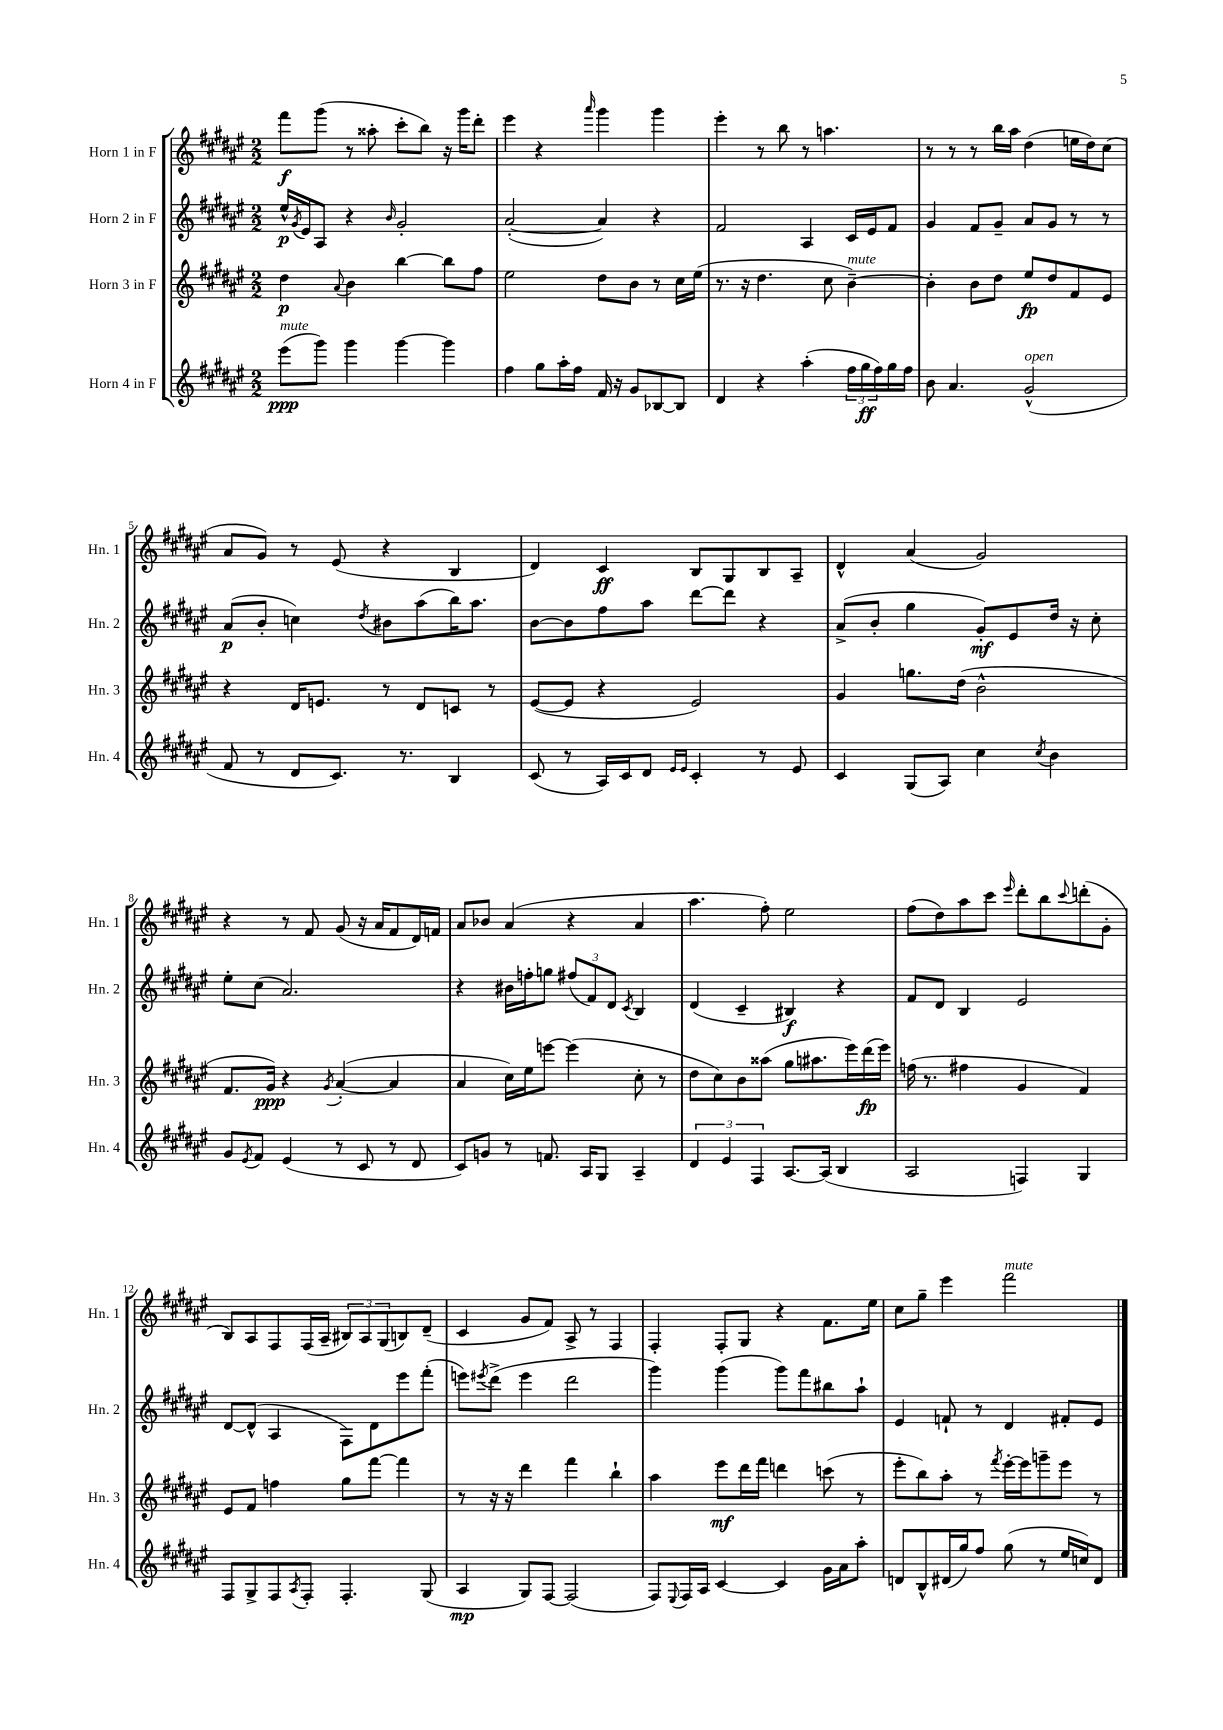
<<
\new StaffGroup <<
\new Staff = "s0" \with { instrumentName = "Horn 1 in F" shortInstrumentName = "Hn. 1" } {
    \clef treble \key fis \major \numericTimeSignature \time 2/2
    fis'''8\f gis'''8( r8 aisis''8-. cis'''8-. b''8) r16 gis'''16 dis'''8-. |
    eis'''4 r4 \grace { ais'''16 } gis'''4 gis'''4 |
    eis'''4-. r8 b''8 r8 a''4. |
    r8 r8 r8 b''16 ais''16 dis''4( e''16 dis''16) cis''8( |
    ais'8 gis'8) r8 eis'8( r4 b4 |
    dis'4) cis'4\ff b8 gis8 b8 ais8-- |
    dis'4-^ ais'4( gis'2) |
    r4 r8 fis'8 gis'8( r16 ais'16 fis'8 dis'16) f'16 |
    ais'8 bes'8 ais'4( r4 ais'4 |
    ais''4. fis''8-.) eis''2 |
    fis''8( dis''8) ais''8 cis'''8 \grace { eis'''16 } dis'''8-. b''8 \appoggiatura { cis'''8 } d'''8-.( gis'8-. |
    b8) ais8 fis8 fis16( ais16-- \tuplet 3/2 { bis8) ais8 gis8( } b8) dis'8--( |
    cis'4 gis'8 fis'8) ais8-> r8 fis4 |
    fis4-. fis8-. gis8 r4 fis'8. eis''16 |
    cis''8 gis''8-- eis'''4 fis'''2^\markup { \italic "mute" } \bar "|." |
}
\new Staff = "s1" \with { instrumentName = "Horn 2 in F" shortInstrumentName = "Hn. 2" } {
    \clef treble \key fis \major \numericTimeSignature \time 2/2
    eis''16-^\p \acciaccatura { gis'8 } eis'16 ais8 r4 \grace { b'16 } gis'2-. |
    ais'2~-.( ais'4) r4 |
    fis'2 ais4 cis'16 eis'16 fis'8 |
    gis'4 fis'8 gis'8-- ais'8 gis'8 r8 r8 |
    ais'8\p( b'8-. c''4) \acciaccatura { dis''8 } bis'8 ais''8( b''16) ais''8. |
    b'8~ b'8 fis''8 ais''8 dis'''8~ dis'''8 r4 |
    ais'8->( b'8-. gis''4 gis'8-.\mf) eis'8 dis''16 r16 cis''8-. |
    eis''8-. cis''8( ais'2.) |
    r4 bis'16 f''16-. g''8 \tuplet 3/2 { fis''8( fis'8) dis'8 } \acciaccatura { cis'8 } b4 |
    dis'4( cis'4-- bis4\f) r4 |
    fis'8 dis'8 b4 eis'2 |
    dis'8~ dis'8-^( ais4 fis8) dis'8 eis'''8 fis'''8-.( |
    e'''8) \acciaccatura { eis'''8 } dis'''8->( eis'''4 dis'''2 |
    gis'''4) gis'''4( gis'''8) fis'''8 bis''8 ais''8-! |
    eis'4 f'8-! r8 dis'4 fis'8-. eis'8 \bar "|." |
}
\new Staff = "s2" \with { instrumentName = "Horn 3 in F" shortInstrumentName = "Hn. 3" } {
    \clef treble \key fis \major \numericTimeSignature \time 2/2
    dis''4\p \appoggiatura { ais'8 } b'4 b''4~ b''8 fis''8 |
    eis''2 dis''8 b'8 r8 cis''16 eis''16( |
    r8. r16 dis''4. cis''8 b'4~--^\markup { \italic "mute" }) |
    b'4-. b'8 dis''8 eis''8\fp dis''8 fis'8 eis'8 |
    r4 dis'16 e'8. r8 dis'8 c'8 r8 |
    eis'8~( eis'8 r4 eis'2) |
    gis'4 g''8. dis''16( b'2-^ |
    fis'8. gis'16\ppp) r4 \acciaccatura { gis'8 } ais'4~-.( ais'4 |
    ais'4 cis''16) eis''16 e'''8~ e'''4( cis''8-. r8 |
    dis''8 cis''8) b'8 aisis''8( gis''8 ais''8. eis'''16) dis'''16\fp( eis'''16) |
    f''16( r8. fis''4 gis'4 fis'4) |
    eis'8 fis'8 f''4 gis''8 fis'''8~ fis'''4 |
    r8 r16 r16 dis'''4 fis'''4 b''4-! |
    ais''4 eis'''8\mf dis'''16 fis'''16 d'''4 c'''8( r8 |
    eis'''8-. b''8) ais''8-. r8 \acciaccatura { fis'''8 } eis'''16~-. eis'''16 g'''8-- eis'''8 r8 \bar "|." |
}
\new Staff = "s3" \with { instrumentName = "Horn 4 in F" shortInstrumentName = "Hn. 4" } {
    \clef treble \key fis \major \numericTimeSignature \time 2/2
    eis'''8\ppp^\markup { \italic "mute" }( gis'''8) gis'''4 gis'''4~ gis'''4 |
    fis''4 gis''8 ais''16-. fis''16 fis'16 r16 gis'8 bes8~ bes8 |
    dis'4 r4 ais''4-.( \tuplet 3/2 { fis''16 gis''16\ff fis''16) } gis''16 fis''16 |
    b'8 ais'4. gis'2-^^\markup { \italic "open" }( |
    fis'8 r8 dis'8 cis'8.) r8. b4 |
    cis'8( r8 ais16) cis'16 dis'8 \grace { eis'16 eis'16 } cis'4-. r8 eis'8 |
    cis'4 gis8( ais8) cis''4 \acciaccatura { cis''8 } b'4 |
    gis'8 \acciaccatura { eis'8 } fis'8 eis'4( r8 cis'8 r8 dis'8 |
    cis'8) g'8 r8 f'8. ais16 gis8 ais4-- |
    \tuplet 3/2 { dis'4 eis'4 fis4 } ais8.~ ais16( b4 |
    ais2 f4) gis4 |
    fis8 gis8-> fis8 \acciaccatura { ais8 } fis8-. fis4.-. gis8( |
    ais4\mp gis8) fis8~ fis2( |
    fis8) \appoggiatura { eis8 } fis16 ais16 cis'4~ cis'4 gis'16 ais'16 ais''8-. |
    d'8 b8-^ dis'16( gis''16) fis''8 gis''8( r8 eis''16 c''16) dis'8 \bar "|." |
}
>>
>>
